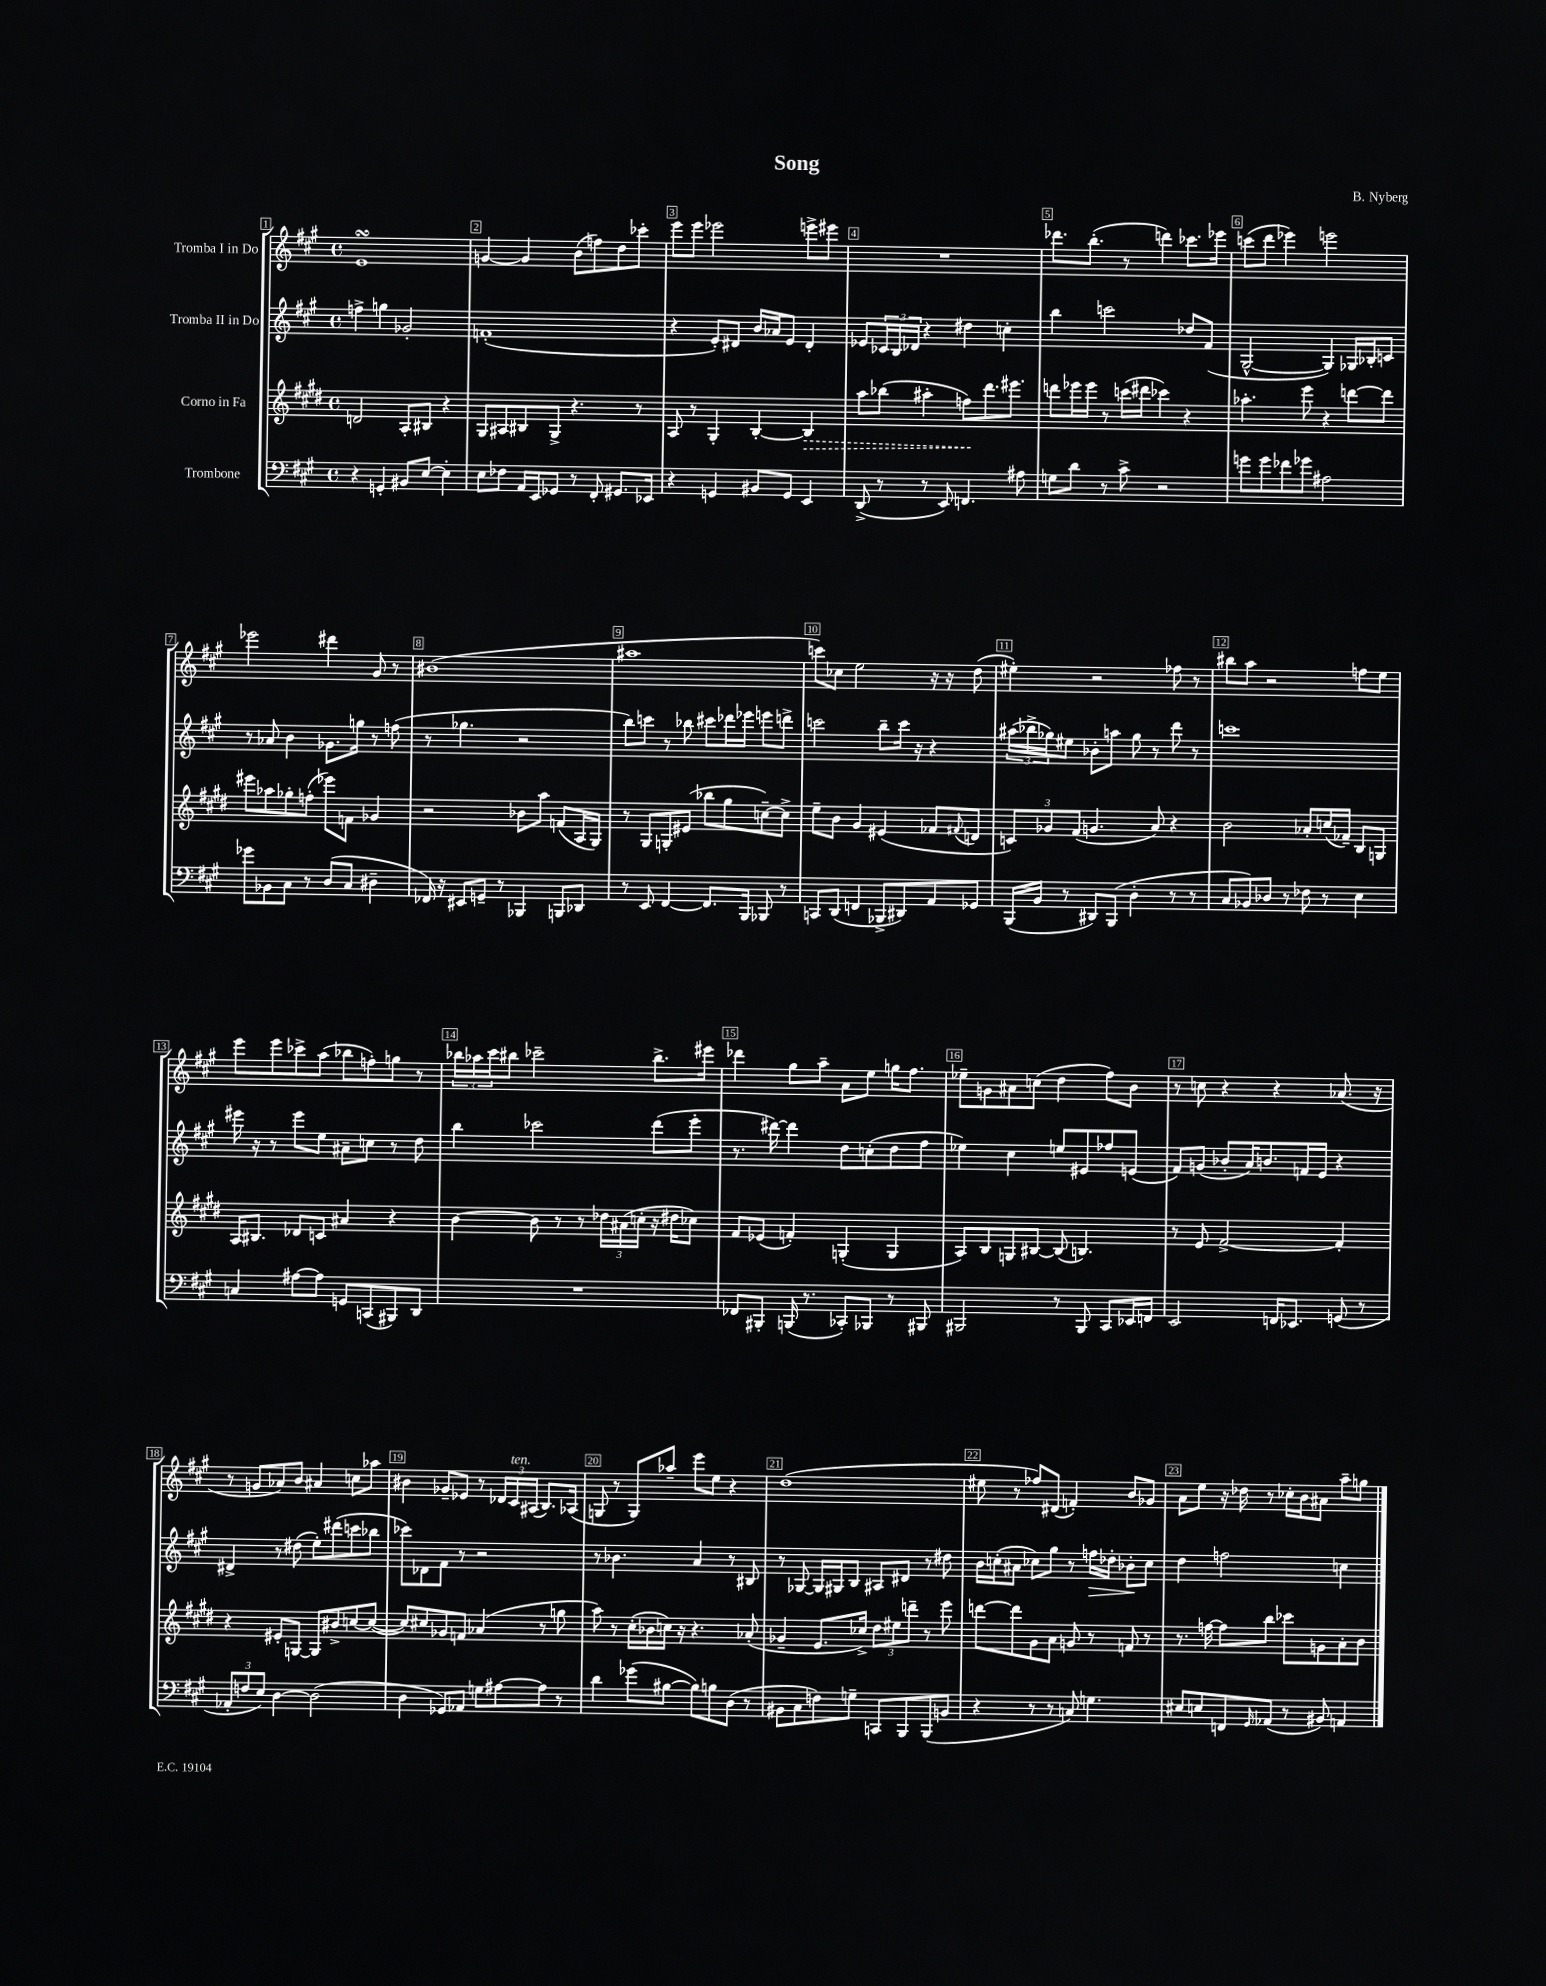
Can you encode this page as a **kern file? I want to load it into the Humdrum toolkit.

**kern	**kern	**dynam	**kern	**dynam	**kern
*part4	*part3	*part3	*part2	*part2	*part1
*staff4	*staff3	*staff3	*staff2	*staff2	*staff1
*I"Trombone	*I"Corno in Fa	*	*I"Tromba II in Do	*	*I"Tromba I in Do
*clefF4	*clefG2	*	*clefG2	*	*clefG2
*k[f#c#g#]	*k[f#c#g#d#]	*	*k[f#c#g#]	*	*k[f#c#g#]
*M4/4	*M4/4	*	*M4/4	*	*M4/4
*met(c)	*met(c)	*	*met(c)	*	*met(c)
=1	=1	=1	=1	=1	=1
4r	2dn/	.	4ffn^\	.	1esSSS
4GGn'/	.	.	4ggn\	.	.
8BB#X/L	8A'/L	.	2g-X'/	.	.
[8E/J	8B#X/J	.	.	.	.
4E'\]	4r	.	.	.	.
=2	=2	=2	=2	=2	=2
8E\L	8G#/L	.	(1fn'	.	[4gn/
8F-X\J	8A#X/	.	.	.	.
16AA/LL	8B#X/	.	.	.	4g/]
16EE/J	.	.	.	.	.
8GG-X/J	8G#^/J	.	.	.	.
8r	4.r	.	.	.	(8b\L
8FF#'/	.	.	.	.	8ffn\)
8.GG#X/L	.	.	.	.	8dd\
.	8r	.	.	.	8ccc-X'\J
16EE-X/Jk	.	.	.	.	.
=3	=3	=3	=3	=3	=3
4r	8A/	.	4r	.	8eee\L
.	8r	.	.	.	8eee\J
4GGn/	4G#'/	.	8e'/L)	.	2eee-X\
.	.	.	8d#X/J	.	.
8BB#X/L	[4B'/	.	16b/LL	.	.
.	.	.	16a-X/J	.	.
8GG/J	.	.	8e/J	.	.
!	!	!LO:HP:b	!	!	!
4EE/	4B/]	>	4d#'/	.	8eeen^\L
.	.	.	.	.	8eee#X\J
=4	=4	=4	=4	=4	=4
(8DD^/	8aa\L	.	8e-X/L	.	1r
8r	(8bb-X\J	.	24c-X/L	.	.
.	.	.	24B/	.	.
.	.	.	24d-X/JJ	.	.
8r	4aa#X'\	.	4r	.	.
8EE/)	.	.	.	.	.
4.FFn/	8ffn\L)	.	4dd#X\	.	.
.	8.ddd#\	]	.	.	.
.	.	.	4ccn'\	.	.
.	8.eee#X\J	.	.	.	.
8A#X\	.	.	.	.	.
=5	=5	=5	=5	=5	=5
8Gn\L	8dddn\L	.	4bb\	.	8.ddd-X\L
8d\J	16eee-X\L	.	.	.	.
.	16eee-\JJ	.	.	.	(8.bb'\J
8r	8r	.	2cccn\	.	.
8c#^\	(16cccn\LL	.	.	.	8r
.	16ddd#X\JJ	.	.	.	.
2r	4ccc-X\)	.	.	.	4dddn\)
.	4r	.	8dd-X/L	.	8.ccc-X\L
.	.	.	(8f#/J	.	.
.	.	.	.	.	16eee-X\Jk
=6	=6	=6	=6	=6	=6
8gn\L	4.aa-X'\	.	[2G#^^/	.	(8cccn\L
8g\	.	.	.	.	8ddd\J
8f-X\	.	.	.	.	4eee-X\)
8g-X\J	8eee\	.	.	.	.
2A#X\	4r	.	4G#/])	.	2eeen\
.	[8dddn\L	.	16G-X/LL	.	.
.	.	.	16B-X'/J	.	.
.	8ddd\J]	.	8cn/J	.	.
!!LO:LB:g=z
=7	=7	=7	=7	=7	=7
8g-X\L	8eee#X\L	.	8r	.	2eee-X\
8BB-X\	8aa-X\	.	8a-X/	.	.
8C#\J	8gg-X'\	.	4b\	.	.
8r	(8ffn'\J	.	.	.	.
(8D/L	8eee-X\L)	.	8.g-X\L	.	4ddd#X\
8C#/J	8fn\J	.	.	.	.
.	.	.	16ggn\Jk	.	.
4D#X~\	4g-X/	.	8r	.	8g#/
.	.	.	(8ffn\	.	8r
=8	=8	=8	=8	=8	=8
16FF-X/)	2r	.	8r	.	(1b#X
16r	.	.	.	.	.
8EE#X/L	.	.	4.gg-X\	.	.
8GGn~/J	.	.	.	.	.
8r	.	.	.	.	.
4BBB-X/	8b-X\L	.	2r	.	.
.	8aa\J	.	.	.	.
8BBBn/L	(8fn/L	.	.	.	.
8DD-X/J	16A/L	.	.	.	.
.	16G#/JJ)	.	.	.	.
=9	=9	=9	=9	=9	=9
8r	8r	.	8bb\L)	.	1aa#X
8EE/	8G#/L	.	8cccn\J	.	.
[4FF#/	8Gn'/	.	8r	.	.
.	(8e#X/J	.	8bb-X\	.	.
8.FF#/L]	8bb-X\L	.	8ccc#X\L	.	.
.	8gg#\	.	16ddd-X\L	.	.
16BBB/Jk	.	.	16eee-X\JJ	.	.
8BBB-X/	[8ccn~\)	.	8eeen\L	.	.
8r	8cc^\J]	.	8dddn^\J	.	.
=10	=10	=10	=10	=10	=10
8CCn/L	8ee~\L	.	2cccn\	.	8cccn\L)
(8DD/J	8b\J	.	.	.	8cc-X\J
4FFn/	4g#/	.	.	.	2ee\
8BBB-X^/L	(4e#X/	.	8bb~\L	.	.
8DD#X/)	.	.	16ccc\Jk	.	.
.	.	.	16r	.	.
8AA/	8f-X/L	.	4r	.	16r
.	.	.	.	.	16r
.	8qqf#X/	.	.	.	.
8GG-X/J	8dn/J	.	.	.	(8dd\
=11	=11	=11	=11	=11	=11
(16BBB/LL	12cn/L)	.	(24aa#X\LL	.	4ee#X'\)
.	.	.	24bb-X^\	.	.
16BB/JJ	.	.	.	.	.
.	12g-X/	.	24gg-X\J)	.	.
8r	.	.	8ee#X\J	.	.
.	(12f#/J	.	.	.	.
8DD#X/L)	4.gn/	.	8b-X'\L	.	2r
(8BBB/J	.	.	8aan\J	.	.
4D'\	.	.	8gg-\	.	.
.	8a/)	.	8r	.	.
8r	4r	.	8ddd\	.	8ff-X\
8r	.	.	8r	.	8r
=12	=12	=12	=12	=12	=12
8C#/L	2b\	.	1cccn	.	8bb#X\L
8BB-X/)	.	.	.	.	8aa\J
8D-X/J	.	.	.	.	2r
8r	.	.	.	.	.
8F-X\	8a-X'/L	.	.	.	.
8r	(16ccn/L	.	.	.	.
.	16f-X~/JJ)	.	.	.	.
4E\	8B/L	.	.	.	8ffn\L
.	8Gn/J	.	.	.	8ee\J
!!LO:LB:g=z
=13	=13	=13	=13	=13	=13
4Cn/	16A/KL	.	16eee#X\	.	8eee\L
.	8.B#X/J	.	16r	.	.
.	.	.	8r	.	8eee\
[8A#X\L	8d-X/L	.	8eee#\L	.	8ccc-X^\
8A#\J]	8cn/J	.	8ee\J	.	(8aa\J
8GGn/L	4a#X/	.	8a#X~\L	.	8bb-X\L
(8CCn/	.	.	8ccn\J	.	8ffn'\)
8BBB#X/)	4r	.	8r	.	8ggn\J
8DD/J	.	.	8dd\	.	8r
=14	=14	=14	=14	=14	=14
1r	[4b\	.	4bb\	.	24bb-X\LL
.	.	.	.	.	24aa-X\
.	.	.	.	.	24ccc#\J
.	.	.	.	.	8bb#X\J
.	8b\]	.	2ccc-X\	.	2ccc-X~\
.	8r	.	.	.	.
.	8r	.	.	.	.
.	24dd-X\LL	.	.	.	.
.	(24a#X\	.	.	.	.
.	24ccn'\JJ	.	.	.	.
.	16r	.	(8ddd\L	.	8.bb#^\L
.	16dd#X\KL	.	.	.	.
.	8cc-X\J)	.	8eee'\J	.	.
.	.	.	.	.	16eee#X\Jk
=15	=15	=15	=15	=15	=15
8FF-X/L	8f#/L	.	8.r	.	4ddd-X\
8BBB#X'/J	(8e-X/J	.	.	.	.
.	.	.	[16ddd#X\)	.	.
(16BBBn/	4fn'/)	.	4ddd#\]	.	8gg#\L
8.r	.	.	.	.	.
.	.	.	.	.	8aa~\J
8CC-X'/L)	(4Gn'/	.	8dd\L	.	8a\L
8BBB-X/J	.	.	(8ccn'\	.	8ee\J
8r	4G/	.	8dd\	.	16ggn\KL
.	.	.	.	.	8.ff#\J
8BBB#X/	.	.	8ff#\J	.	.
=16	=16	=16	=16	=16	=16
2BBB#X/	8A/L)	.	4ee-X\)	.	8ee-X~\L
.	8B/	.	.	.	8gn\
.	8Gn/	.	4cc#\	.	8a#X\
.	[8B#X/J	.	.	.	(8ccn\J
8r	(8B#/]	.	8een/L	.	4dd\
8BBB#/	4.Bn/)	.	8e#X/	.	.
8CC#/L	.	.	8ff-X/	.	8ff#\L)
16EE-X/L	.	.	(8en/J	.	8b\J
16FFn/JJ	.	.	.	.	.
=17	=17	=17	=17	=17	=17
2EE/	8r	.	8f#/L)	.	8r
.	8e/	.	(8gn/J	.	8ccn\
.	[2f#^/	.	8b-X'/L	.	4r
.	.	.	16a/K)	.	.
.	.	.	8.bn/	.	.
16FFn/KL	.	.	.	.	4r
8.EE-X/J	.	.	.	.	.
.	.	.	16fn/L	.	.
.	.	.	16e/JJ	.	.
(8GGn/	4f#'/]	.	4r	.	(8.a-X/
8r	.	.	.	.	.
.	.	.	.	.	16r
!!LO:LB:g=z
=18	=18	=18	=18	=18	=18
12AA-X'/L	4r	.	4d#X^/	.	8r
12Fn/	.	.	.	.	.
.	.	.	.	.	8gn/L
12E/J)	.	.	.	.	.
[4D\	8e#X'/L	.	8r	.	8a-X/)
.	[8Gn/J	.	(8dd#X\	.	8b/J
(2D\]	8G/L]	.	8ee'\L)	.	4a#X/
.	8b#X^/	.	(8ddd#X\	.	.
.	[8ccn/	.	8cccn\	.	8ccn\L
.	(8cc/J_	.	8bb-X\J	.	8aa-X\J
=19	=19	=19	=19	=19	=19
4D\	8cc/L])	.	8ccc-X\L)	.	4b#X\
.	8cc#X/	.	8d-X\	.	.
8GG-X/L)	8g-X/	.	8f#\J	.	8g-X~/L
8AA-X/J	8fn/J	.	8r	.	8e-X/J
8Gn\L	(4a-X/	.	2r	.	8r
[8A#X\	.	.	.	.	24d-X/LL
!	!	!	!	!	!LO:TX:a:i:t=ten.
.	.	.	.	.	24c#/
.	.	.	.	.	(24A#X/JJ
8A#\J]	8r	.	.	.	8.B/L)
8r	8ggn\	.	.	.	.
.	.	.	.	.	(16A-X/Jk
=20	=20	=20	=20	=20	=20
4d\	8aa\)	.	8r	.	8Gn/
.	8r	.	4.b-X\	.	8r
(8g-X\L	(16cc#'\LL	.	.	.	8G/L)
.	16b-X\	.	.	.	.
[8B#X\J	16ccn\JJ)	.	.	.	8aa-X~/J
.	16r	.	.	.	.
8B#\L])	4.r	.	4a/	.	8eee\L
8Bn\	.	.	.	.	8ee\J
(8D\J	.	.	8r	.	4r
8r	(8a-X'/	.	8B#X/	.	.
=21	=21	=21	=21	=21	=21
8BB#X\L	4g-X~/	.	8r	.	(1dd
8C#\	.	.	[8G-X/	.	.
8Fn\)	8.e/L	.	16G-/LL]	.	.
.	.	.	16G#X/J	.	.
8Gn~\J	.	.	8B/J	.	.
.	16cc-X^/Jk)	.	.	.	.
8CCn/L	12dd#\L	.	8A#X/L	.	.
.	12ee#X\	.	.	.	.
8BBB/	.	.	8d#X/J	.	.
.	12dddn~\J	.	.	.	.
(8BBB/	8r	.	8r	.	.
8BBn/J	8eee\	.	8dd#X\	.	.
=22	=22	=22	=22	=22	=22
4r	[8dddn\L	.	16b\LL	.	8ee#X\
.	.	.	(16ccn'\J	.	.
.	8ddd\]	.	8a#X\J	.	8r
8r	8g#\	.	8cc-X\L)	.	8ff-X/L)
8r	8a\J	.	8gg#\J	.	(8d#X/J
8Cn/)	8gn/	.	8r	.	4fn'/)
!	!	!	!	!LO:HP:b	!
4.Gn\	8r	.	16ffn\LL	>	.
.	.	.	16dd-X'\JJ	.	.
.	8fn/	.	8b-X'\L	.	8b/L
.	8r	.	8cc-\J	]	8g-X/J
=23	=23	=23	=23	=23	=23
8E#X/L	8.r	.	4dd\	.	8a\L
8En/	.	.	.	.	8ee\J
.	[16ffn\	.	.	.	.
8FFn/	8ff\L]	.	2ffn\	.	16r
.	.	.	.	.	16dd-X\
16qqGG#/	.	.	.	.	.
(8AA-X/J	8bb\J	.	.	.	8r
8r	8ccc-X\L	.	.	.	16cc-X'\LL
.	.	.	.	.	16b\J
8BB#X/)	8gn\	.	.	.	8a#X\J
4AAn/	8a'\	.	4ccn\	.	8aa~\L
.	8b\J	.	.	.	8ggn\J
==	==	==	==	==	==
*-	*-	*-	*-	*-	*-
